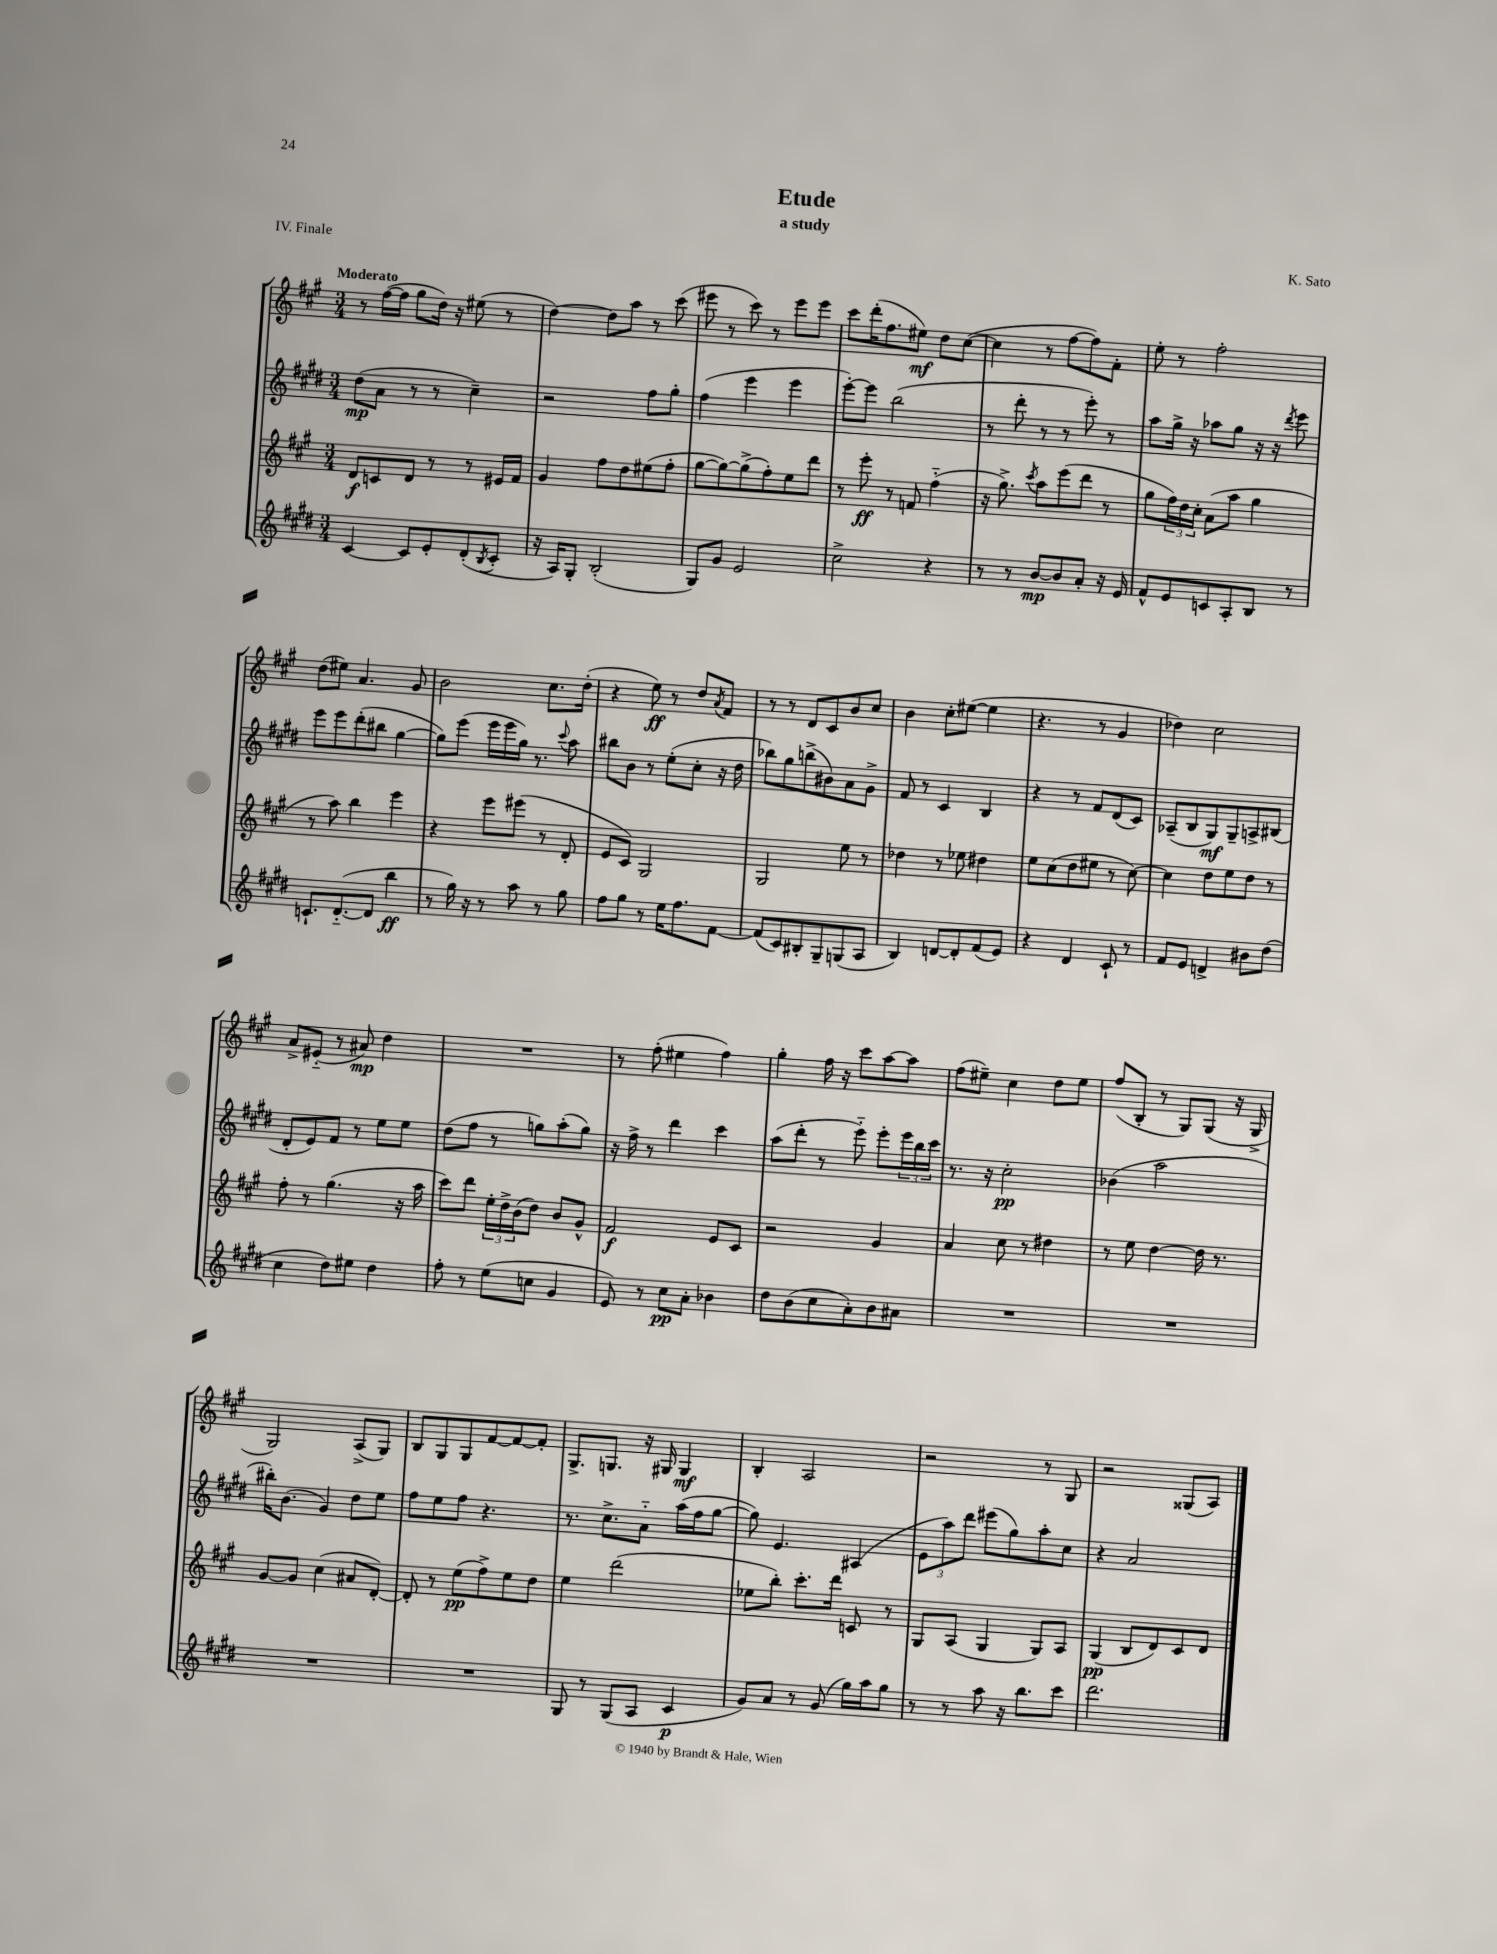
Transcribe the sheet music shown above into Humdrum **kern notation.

**kern	**dynam	**kern	**dynam	**kern	**dynam	**kern	**dynam
*part4	*part4	*part3	*part3	*part2	*part2	*part1	*part1
*staff4	*staff4	*staff3	*staff3	*staff2	*staff2	*staff1	*staff1
*clefG2	*	*clefG2	*	*clefG2	*	*clefG2	*
*k[f#c#g#d#]	*	*k[f#c#g#]	*	*k[f#c#g#d#]	*	*k[f#c#g#]	*
*M3/4	*	*M3/4	*	*M3/4	*	*M3/4	*
=1	=1	=1	=1	=1	=1	=1	=1
!	!	!	!	!	!	!LO:TX:a:B:t=Moderato	!
[4c#/	.	8d/L	f	(8dd#\L	mp	8r	.
.	.	8cn/	.	8a\J	.	([16ff#\LL	.
.	.	.	.	.	.	16ff#\JJ]	.
8c#/L]	.	8d/J	.	8r	.	8gg#\L	.
8e'/	.	8r	.	8r	.	16dd\Jk)	.
.	.	.	.	.	.	16r	.
(8d#'/	.	8r	.	4cc#~\)	.	(8ee#X\	.
8qB/	.	.	.	.	.	.	.
8c#'/J	.	16e#X/LL	.	.	.	8r	.
.	.	16f#/JJ	.	.	.	.	.
=2	=2	=2	=2	=2	=2	=2	=2
16r	.	4g#/	.	2r	.	[4dd\)	.
16A/KL)	.	.	.	.	.	.	.
8G#'/J	.	.	.	.	.	.	.
(2B'/	.	8ff#\L	.	.	.	8dd\L]	.
.	.	8dd\	.	.	.	8aa\J	.
.	.	(8ee#X\	.	8ff#\L	.	8r	.
.	.	8ff#'\J	.	8gg#'\J	.	(8ccc#\	.
=3	=3	=3	=3	=3	=3	=3	=3
8G#/L)	.	[8gg#\L	.	(4ff#\	.	8eee#X\	.
8g#/J	.	8gg#\_)	.	.	.	8r	.
2e/	.	(8gg#^\]	.	4eee\	.	8ccc#\)	.
.	.	8ff#'\)	.	.	.	8r	.
.	.	8ee\	.	4eee\	.	8eee#\L	.
.	.	8ddd\J	.	.	.	8eee#\J	.
=4	=4	=4	=4	=4	=4	=4	=4
2cc#^\	.	8r	.	[8eee'\L)	.	8ccc#\L	.
.	.	8eee'\	ff	8eee\J]	.	(16ddd'\K	.
.	.	.	.	.	.	8.ff#\	.
.	.	8r	.	(2bb\	.	.	.
.	.	8fn/	.	.	.	8ee#X\J)	mf
4r	.	(4ff#\	.	.	.	8dd\L	.
.	.	.	.	.	.	([8cc#\J	.
=5	=5	=5	=5	=5	=5	=5	=5
8r	.	16r	.	8r	.	4cc#\]	.
.	.	8.gg#^\)	.	.	.	.	.
8r	.	.	.	8ddd#'\	.	.	.
.	.	8qccc#/	.	.	.	.	.
[8b/L	mp	8aa\L	.	8r	.	8r	.
8b/]	.	(8eee\	.	8r	.	[8ff#\L	.
8a'/J	.	8ddd\J	.	8eee'\)	.	8ff#\])	.
16r	.	8r	.	8r	.	8f#'\J	.
16e/	.	.	.	.	.	.	.
=6	=6	=6	=6	=6	=6	=6	=6
8f#^^/L	.	8gg#\L	.	8aa\L	.	8ee'\	.
8e/	.	24ff#\L)	.	16gg#^\Jk	.	8r	.
.	.	24dd\	.	.	.	.	.
.	.	.	.	16r	.	.	.
.	.	24cc#'\JJ	.	.	.	.	.
8cn/	.	(8a\L	.	8aa-X\L	.	2ff#'\	.
8A'/	.	8aa\J	.	8gg#\J	.	.	.
8B/J	.	4gg#\	.	16r	.	.	.
.	.	.	.	16r	.	.	.
.	.	.	.	8qddd#/	.	.	.
8r	.	.	.	8eee\	.	.	.
!!LO:LB:g=z
=7	=7	=7	=7	=7	=7	=7	=7
8.cn`/L	.	8r	.	8eee\L	.	(8dd\L	.
.	.	8aa\)	.	8eee\	.	8ee#X\J)	.
([8.d#/	.	.	.	.	.	.	.
.	.	4bb\	.	(8ddd#'\	.	4.a/	.
8d#/J]	.	.	.	8bb#X\J	.	.	.
4bb\	ff	4eee\	.	[4gg#\	.	.	.
.	.	.	.	.	.	8g#/	.
=8	=8	=8	=8	=8	=8	=8	=8
8r	.	4r	.	8gg#\L])	.	2b\	.
16gg#\)	.	.	.	(8eee\J	.	.	.
16r	.	.	.	.	.	.	.
8r	.	8eee\L	.	16eee\LL	.	.	.
.	.	.	.	16eee\	.	.	.
8aa\	.	(8eee#X\J	.	16gg#\JJ)	.	.	.
.	.	.	.	8.r	.	.	.
8r	.	8r	.	.	.	8.cc#\L	.
.	.	.	.	8qqccc#/	.	.	.
8gg#\	.	8d'/	.	8aa\	.	.	.
.	.	.	.	.	.	(16dd'\Jk	.
=9	=9	=9	=9	=9	=9	=9	=9
8ff#\L	.	8e/L	.	8bb#X\L	.	4r	.
8gg#\J	.	8c#/J)	.	8b\J	.	.	.
8r	.	2G#/	.	8r	.	8ee\)	ff
16ee\KL	.	.	.	(8ee'\L	.	8r	.
8.ff#\	.	.	.	.	.	.	.
.	.	.	.	8cc#'\J	.	8dd/L	.
.	.	.	.	.	.	8qa/	.
[8f#\J	.	.	.	16r	.	8f#/J	.
.	.	.	.	16dd#\	.	.	.
=10	=10	=10	=10	=10	=10	=10	=10
(8f#/L]	.	2G#/	.	8bb-X\L)	.	8r	.
8c#/)	.	.	.	8gg#\	.	8r	.
8B#X'/	.	.	.	(8bbn^\	.	8d/L	.
8G#~/	.	.	.	8b#X\)	.	8c#/	.
(8Gn/	.	8ee\	.	8a\	.	8b/	.
8A/J	.	8r	.	8g#^\J	.	8cc#/J	.
=11	=11	=11	=11	=11	=11	=11	=11
4B/)	.	4dd-X\	.	8f#/	.	4b\	.
.	.	.	.	8r	.	.	.
[8dn/L	.	8r	.	4c#/	.	8cc#'\L	.
8d'/]	.	8ee-X\	.	.	.	([8ee#X\J	.
(8f#/	.	4dd#X\	.	4B/	.	4ee#\]	.
8e/J)	.	.	.	.	.	.	.
=12	=12	=12	=12	=12	=12	=12	=12
4r	.	8ee\L	.	4r	.	4.r	.
.	.	(8cc#\	.	.	.	.	.
4d#/	.	8dd\	.	8r	.	.	.
.	.	8ee#X\J	.	8f#/L	.	8r	.
8c#`/	.	8r	.	(8d#/	.	4g#/	.
8r	.	[8cc#\)	.	8c#/J)	.	.	.
=13	=13	=13	=13	=13	=13	=13	=13
8f#/L	.	4cc#\]	.	(8A-X~/L	.	4dd-X\)	.
8e/J	.	.	.	8B/	.	.	.
4dn^/	.	8dd\L	.	8G#/)	mf	2cc#\	.
.	.	8ee\	.	8G#~/	.	.	.
8b#X\L	.	8dd\J	.	8An^/	.	.	.
(8dd#\J	.	8r	.	(8B#X/J	.	.	.
!!LO:LB:g=z
=14	=14	=14	=14	=14	=14	=14	=14
4cc#\	.	8ff#'\	.	8d#'/L	.	8a^/L	.
.	.	8r	.	8e/)	.	(8e#X/J	.
8dd#\L)	.	(4.gg#\	.	8f#/J	.	8r	.
8ee#X\J	.	.	.	8r	.	8a#X/)	mp
4dd#\	.	.	.	8ee\L	.	4dd\	.
.	.	16r	.	8ee\J	.	.	.
.	.	16aa\	.	.	.	.	.
=15	=15	=15	=15	=15	=15	=15	=15
8ff#'\	.	8ccc#\L)	.	(8dd#\L	.	2.r	.
8r	.	8ddd\J	.	8ff#\J	.	.	.
(8ee\L	.	24ee'\LL	.	8r	.	.	.
.	.	24dd^\	.	.	.	.	.
.	.	(24b\J	.	.	.	.	.
8ccn\J	.	8dd\J)	.	8ggn\L)	.	.	.
4g#/	.	8b/L	.	(8aa'\	.	.	.
.	.	8g#^^/J	.	8gg\J)	.	.	.
=16	=16	=16	=16	=16	=16	=16	=16
8e/)	.	2f#/	f	16r	.	8r	.
.	.	.	.	16ff#^\	.	.	.
8r	.	.	.	8r	.	(8ff#'\	.
8cc#\L	pp	.	.	4ddd#\	.	4ee#X\	.
8a'\J	.	.	.	.	.	.	.
4b-X\	.	8e/L	.	4ccc#\	.	4ff#\)	.
.	.	8c#/J	.	.	.	.	.
=17	=17	=17	=17	=17	=17	=17	=17
8dd#\L	.	2r	.	(8aa\L	.	4gg#'\	.
(8b\	.	.	.	8ddd#'\J	.	.	.
8cc#\	.	.	.	8r	.	16ff#\	.
.	.	.	.	.	.	16r	.
8a'\)	.	.	.	8eee\)	.	8ccc#\L	.
8b\	.	4g#/	.	8eee'\L	.	[8aa\	.
8a#X\J	.	.	.	24eee\L	.	8aa\J]	.
.	.	.	.	24bb\	.	.	.
.	.	.	.	24ccc#\JJ	.	.	.
=18	=18	=18	=18	=18	=18	=18	=18
2.r	.	4a/	.	8.r	.	(8ff#\L	.
.	.	.	.	.	.	8ee#X~\J)	.
.	.	.	.	16r	.	.	.
.	.	8cc#\	.	2cc#'\	pp	4cc#\	.
.	.	8r	.	.	.	.	.
.	.	4dd#X\	.	.	.	8dd\L	.
.	.	.	.	.	.	8ee#\J	.
=19	=19	=19	=19	=19	=19	=19	=19
2.r	.	8r	.	(4b-X\	.	(8ff#/L	.
.	.	8ee\	.	.	.	8B'/J	.
.	.	[4dd\	.	2aa\	.	8r	.
.	.	.	.	.	.	8G#/L)	.
.	.	16dd\]	.	.	.	(8G#/J	.
.	.	8.r	.	.	.	.	.
.	.	.	.	.	.	16r	.
.	.	.	.	.	.	16G#^/	.
!!LO:LB:g=z
=20	=20	=20	=20	=20	=20	=20	=20
2.r	.	[8g#/L	.	16bb#X'\KL)	.	2G#/)	.
.	.	.	.	(8.b\J	.	.	.
.	.	8g#/J]	.	.	.	.	.
.	.	(4cc#\	.	4g#/)	.	.	.
.	.	8a#X/L	.	8dd#\L	.	(8A^/L	.
.	.	[8d'/J)	.	8ee\J	.	8G#/J)	.
=21	=21	=21	=21	=21	=21	=21	=21
2.r	.	8d'/]	.	8ff#\L	.	8B/L	.
.	.	8r	.	8ee\	.	8G#/	.
.	.	(8ee\L	pp	8ff#\J	.	8G#/	.
.	.	8ff#^\)	.	4.r	.	[8f#/	.
.	.	8ee\	.	.	.	8f#/_	.
.	.	8dd\J	.	.	.	8f#'/J]	.
=22	=22	=22	=22	=22	=22	=22	=22
8G#/	.	4ee\	.	8.r	.	8.G#^/L	.
8r	.	.	.	.	.	.	.
.	.	.	.	8.cc#^\L	.	8.Gn/J	.
(8G#/L	.	(2ddd\	.	.	.	.	.
8A/J	.	.	.	8a\J	.	16r	.
.	.	.	.	.	.	16G#X/	.
4c#/	p	.	.	(16aa\LL	.	4G#/	mf
.	.	.	.	16ff#\J	.	.	.
.	.	.	.	[8gg#\J	.	.	.
=23	=23	=23	=23	=23	=23	=23	=23
8g#/L)	.	8ee-X\L	.	8gg#\])	.	4B'/	.
8a/J	.	8bb'\J)	.	4.e/	.	.	.
8r	.	8.ccc#'\L	.	.	.	2A/	.
(8g#/	.	.	.	.	.	.	.
.	.	16ddd\Jk	.	.	.	.	.
16gg#\LL)	.	8cn/	.	(4A#X/	.	.	.
16aa\J	.	.	.	.	.	.	.
8gg#\J	.	8r	.	.	.	.	.
=24	=24	=24	=24	=24	=24	=24	=24
8r	.	8G#/L	.	12e\L	.	2r	.
.	.	.	.	12aa\)	.	.	.
8r	.	(8A/J	.	.	.	.	.
.	.	.	.	12ddd#\J	.	.	.
8aa\	.	4G#/	.	(8eee#X\L	.	.	.
16r	.	.	.	8gg#\)	.	.	.
8.bb\L	.	.	.	.	.	.	.
.	.	8G#/L)	.	8aa'\	.	8r	.
8ccc#\J	.	8A/J	.	8cc#\J	.	8G#/	.
=25	=25	=25	=25	=25	=25	=25	=25
2.ddd#\	.	(4G#/	pp	4r	.	2r	.
.	.	8B/L	.	2a/	.	.	.
.	.	8d/)	.	.	.	.	.
.	.	8c#/	.	.	.	(8G##X/L	.
.	.	8d/J	.	.	.	8A/J)	.
==	==	==	==	==	==	==	==
*-	*-	*-	*-	*-	*-	*-	*-
